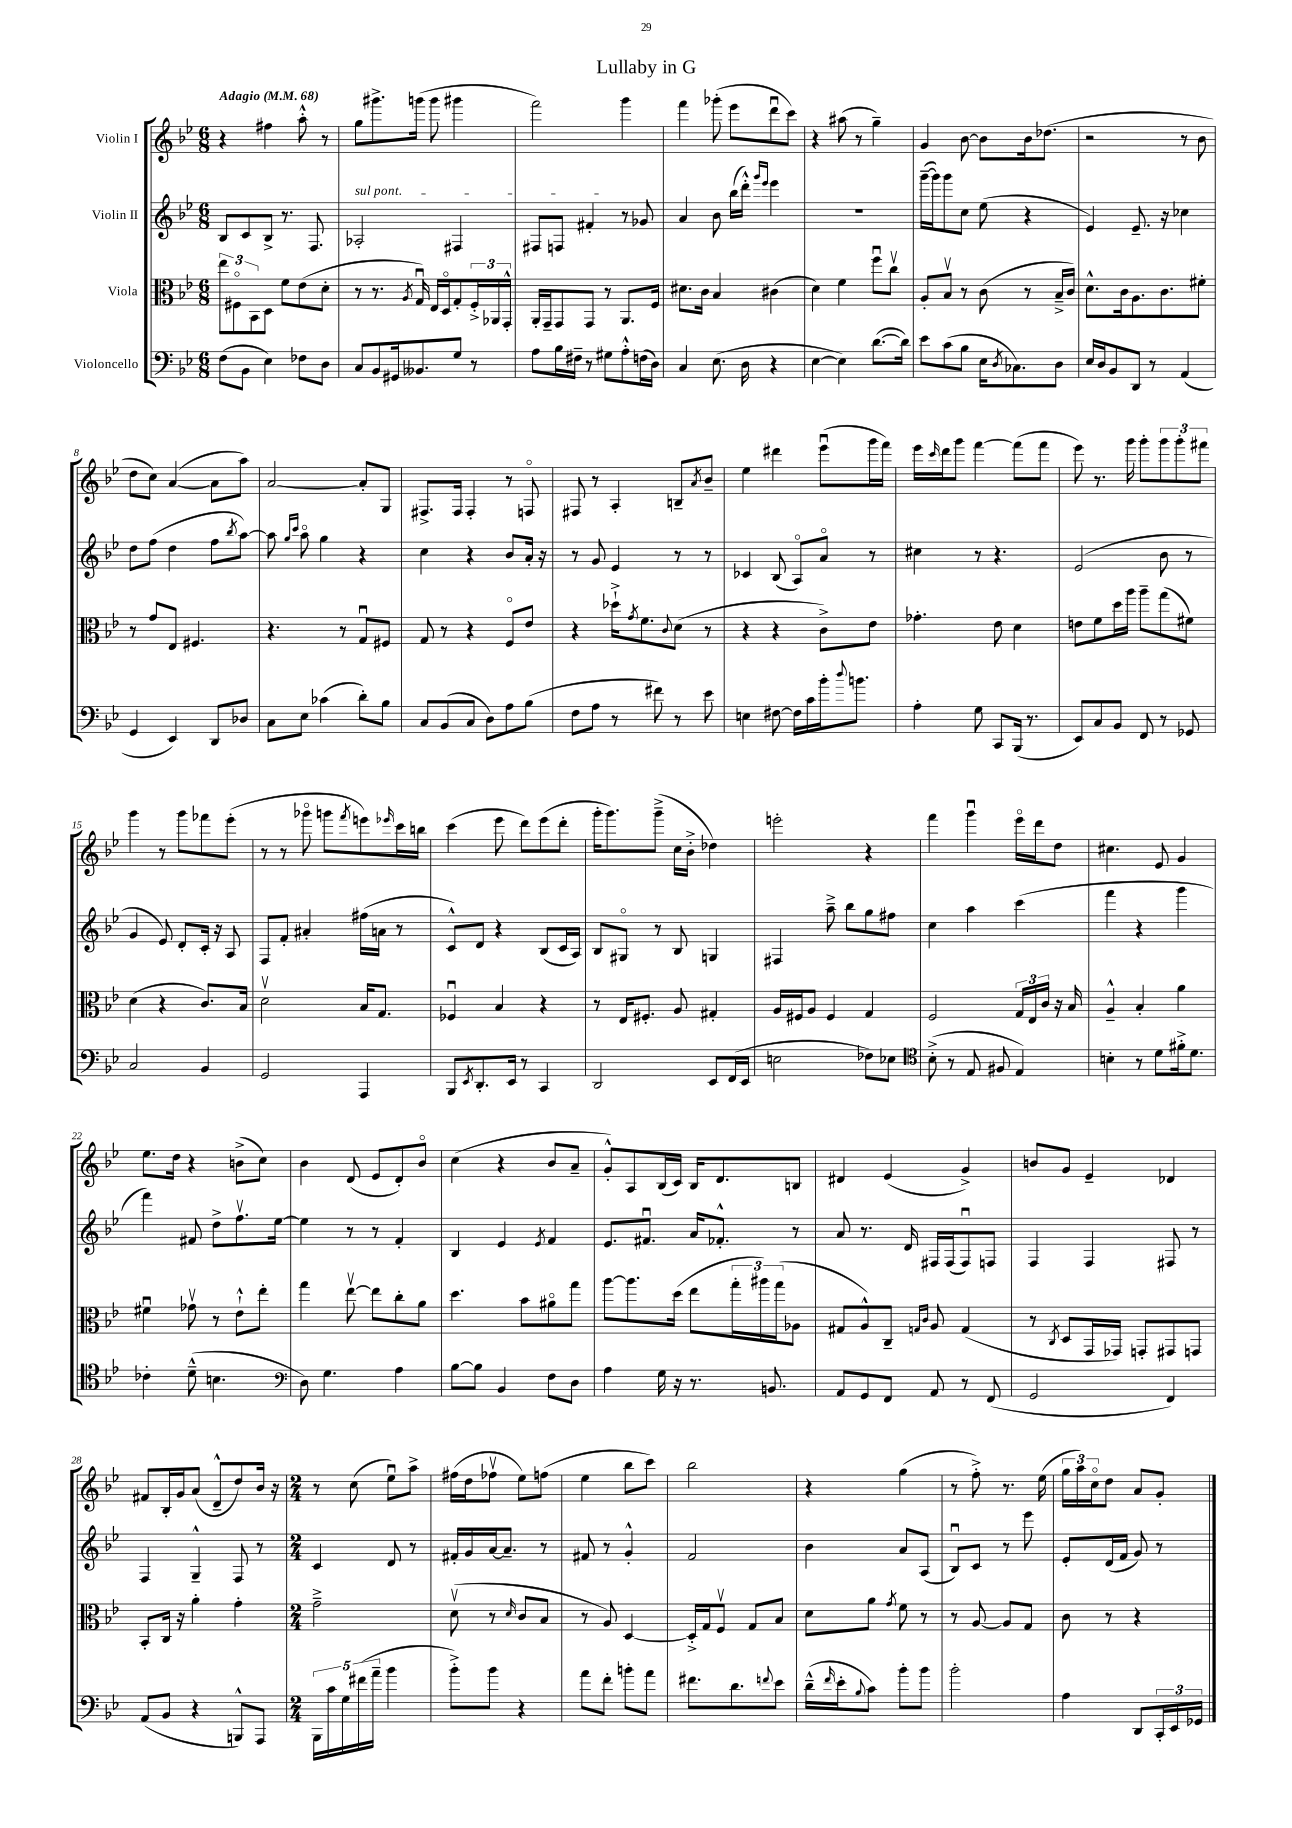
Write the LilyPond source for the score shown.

\header { title = "Lullaby in G" }
<<
\new StaffGroup <<
\new Staff = "s0" \with { instrumentName = "Violin I" } {
    \clef treble \key bes \major \numericTimeSignature \time 6/8 \tempo "Adagio" 4 = 68
    r4 fis''4 a''8-.-^ r8 |
    g''8 gis'''8.-> g'''16( g'''8 gis'''4 |
    f'''2) g'''4 |
    f'''4 ges'''8-.( ees'''8 d'''8\downbow c'''8) |
    r4 ais''8( r8 g''4--) |
    g'4 bes'8~ bes'8 bes'16 des''8.( |
    r2 r8 bes'8 |
    d''8 c''8) a'4~( a'8 a''8) |
    a'2~ a'8-. g8 |
    fis8.-> fis16 fis4-. r8 f8\flageolet |
    fis8 r8 a4-. b8-- \acciaccatura { a'8 } bes'8-- |
    ees''4 dis'''4 ees'''8\downbow( g'''16 f'''16) |
    ees'''16 \grace { c'''16 } d'''16 g'''8 f'''4~ f'''8( f'''8 |
    ees'''8) r8. g'''16 g'''8-. \tuplet 3/2 { g'''8 g'''8-. fis'''8 } |
    g'''4 r8 g'''8 fes'''8 ees'''8-.( |
    r8 r8 ges'''8\flageolet g'''8 \acciaccatura { f'''8 } e'''8) \grace { ees'''16 } c'''16 b''16 |
    c'''4( ees'''8 d'''8) ees'''8( d'''8-. |
    g'''16-. g'''8.) g'''8--->( c''16 bes'16-.-> des''4) |
    e'''2-. r4 |
    f'''4 g'''4\downbow ees'''16\flageolet d'''16 d''8 |
    cis''4. ees'8 g'4 |
    ees''8. d''16 r4 b'8->( c''8) |
    bes'4 d'8( ees'8 d'8-.) bes'8\flageolet |
    c''4( r4 bes'8 a'8-- |
    g'8-.-^) a8 bes16( c'16) bes16 d'8. b8 |
    dis'4 ees'4( g'4->) |
    b'8 g'8 ees'4-- des'4 |
    fis'8 bes16-. g'16 a'8( d'8---^ d''8) bes'16 r16 |
    \numericTimeSignature \time 2/4 r8 c''8( ees''8\downbow) a''8-> |
    fis''16( d''16 fes''8\upbow ees''8) f''8( |
    ees''4 bes''8 c'''8) |
    bes''2 |
    r4 g''4( |
    r8 f''8-.->) r8. ees''16( |
    \tuplet 3/2 { g''16 a''16) c''16\flageolet } d''8 a'8 g'8-. \bar "|." |
}
\new Staff = "s1" \with { instrumentName = "Violin II" } {
    \clef treble \key bes \major \numericTimeSignature \time 6/8
    bes8 c'8 bes8-> r8. f8. |
    \once \override TextSpanner.bound-details.left.text = \markup { \italic "sul pont." } aes2-.\startTextSpan fis4 |
    fis8 f8 fis'4-.\stopTextSpan r8 ges'8 |
    a'4 bes'8 bes''16( d'''16-.-^) \grace { g'''16 ees'''16 } ees'''4 |
    R2. |
    g'''16~--( g'''16) g'''8 c''8 ees''8( r4 |
    ees'4) ees'8.-- r16 ces''4 |
    d''8 f''8( d''4 f''8 \acciaccatura { bes''8 } a''8~) |
    a''8 \grace { g''16 c'''16 } a''8\flageolet g''4 r4 |
    c''4 r4 bes'8 a'16-. r16 |
    r8 g'8 ees'4 r8 r8 |
    ces'4 bes8( a8\flageolet) a'8\flageolet r8 |
    cis''4 r8 r4. |
    ees'2( bes'8 r8 |
    g'4 ees'8) d'8-. c'16-. r16 a8 |
    f8 f'8-. ais'4-. fis''16( a'16 r8 |
    c'8-^) d'8 r4 bes8( c'16 a16) |
    bes8 gis8\flageolet r8 bes8 g4 |
    fis4 a''8---> bes''8 g''8 fis''8 |
    c''4 a''4 c'''4( |
    f'''4 r4 g'''4 |
    f'''4) fis'8 d''8-> f''8.\upbow ees''16~ |
    ees''4 r8 r8 f'4-. |
    bes4 ees'4 \acciaccatura { ees'8 } f'4 |
    ees'8. fis'8.\downbow a'16 fes'8.-.-^ r8 |
    a'8 r8. d'16 fis16 fis16( fis8\downbow) f8 |
    f4 f4 fis8 r8 |
    f4 g4---^ f8 r8 |
    \numericTimeSignature \time 2/4 c'4 d'8 r8 |
    fis'16-. g'16 a'16~ a'8.-- r8 |
    fis'8 r8 g'4-.-^ |
    f'2 |
    bes'4 a'8 a8( |
    bes8\downbow) c'8 r8 ees'''8 |
    ees'8-. d'16( f'16 g'8) r8 \bar "|." |
}
\new Staff = "s2" \with { instrumentName = "Viola" } {
    \clef alto \key bes \major \numericTimeSignature \time 6/8
    \tuplet 3/2 { ees''8 fis8\flageolet bes,8 } d8 f'8 ees'8( d'8-. |
    r8 r8. \acciaccatura { a8 } g16\downbow) ees16 d16\flageolet g8-. \tuplet 3/2 { f16-.-> aes,16 g,16-.-^ } |
    a,16-. g,16-- g,8 g,8 r8 a,8. f16 |
    dis'8. c'16 bes4 cis'4( |
    d'4) f'4 f''8\downbow c''8\upbow |
    a8-. bes8\upbow r8 c'8( r8 bes16---> c'16) |
    d'8.-^ c'16 a8. c'8. fis'8-. |
    r8 g'8 ees8 fis4. |
    r4. r8 g8\downbow fis8 |
    g8 r8 r4 f8\flageolet ees'8 |
    r4 des''16-!-> \acciaccatura { g'8 } f'8. \appoggiatura { c'8 } d'8( r8 |
    r4 r4 c'8->) ees'8 |
    ges'4.-. ees'8 d'4 |
    e'8 f'8 d''16 a''16 a''8-- g''8( fis'8) |
    d'4( r4 c'8.) bes16 |
    d'2\upbow bes16 g8. |
    fes4\downbow bes4 r4 |
    r8 ees16 fis8.-. a8 gis4-. |
    a16 fis16 a8 fis4 g4 |
    f2 \tuplet 3/2 { g16 ees16 c'16 } r16 bes16 |
    a4---^ bes4-. a'4 |
    fis'4\downbow ges'8\upbow r8 ees'8-!-^ ees''8-. |
    g''4 ees''8~\upbow ees''8 c''8-. a'8 |
    d''4. bes'8 ais'8\flageolet g''8 |
    a''8~ a''8. d''16( ees''8 \tuplet 3/2 { g''16-. ais''16) g''16( } aes8 |
    gis8 a8-^) c8-- \grace { g16 c'16 } a8 g4( |
    r8 \acciaccatura { c8 } d8 g,16 ges,16) g,8-. gis,8 g,8 |
    bes,8-. c16 r16 a'4-. g'4-. |
    \numericTimeSignature \time 2/4 g'2---> |
    d'8\upbow( r8 \grace { d'16 } c'8 bes8 |
    r8 a8) d4~ |
    d16-.-> g16 f8\upbow g8 bes8 |
    d'8 a'8 \acciaccatura { g'8 } f'8 r8 |
    r8 a8~ a8 g8 |
    c'8 r8 r4 \bar "|." |
}
\new Staff = "s3" \with { instrumentName = "Violoncello" } {
    \clef bass \key bes \major \numericTimeSignature \time 6/8
    f8( bes,8 ees4) fes8 d8 |
    c8 bes,8 gis,16 beses,8. g8 r8 |
    a8 bes16 fis16-- r8 gis8 a8-.-^ f16( d16) |
    c4 ees8.( d16 r4 |
    ees4~ ees4) d'8.~( d'16) |
    ees'8 c'8( bes8 ees16 \acciaccatura { d8 } ces8.) d8 |
    ees16 d16 bes,8 d,8 r8 a,4( |
    g,4 ees,4) d,8 des8 |
    c8 ees8 ces'4( d'8-.) bes8 |
    c8 bes,8( c8 d8) a8 bes8( |
    f8 a8 r8 fis'8) r8 ees'8 |
    e4 fis8~ fis16 c'16 bes'16-. \appoggiatura { d''8 } b'8. |
    a4-. g8 c,8 bes,,16( r8. |
    ees,8) c8 bes,8 f,8 r8 ges,8 |
    c2 bes,4 |
    g,2 a,,4 |
    bes,,8 \acciaccatura { ees,8 } d,8.-. ees,16 r8 c,4 |
    d,2 ees,8 f,16( ees,16 |
    e2 fes8) ees8 |
    \clef tenor bes8-.->( r8 ees8 fis8 ees4) |
    b4-. r8 d'8 fis'16-.-> d'8. |
    ces'4-. d'8---^( b4. |
    \clef bass d8) g4. a4 |
    bes8~ bes8 bes,4 f8 d8 |
    a4 g16 r16 r8. b,8. |
    a,8 g,8 f,8 a,8 r8 f,8( |
    g,2 f,4) |
    a,8( bes,8 r4 b,,8-^) a,,8 |
    \numericTimeSignature \time 2/4 \tuplet 5/4 { bes,,16 c'16 g16 fis'16( a'16-- } bes'4 |
    bes'8-.->) bes'8 r4 |
    a'8 f'8-. b'8-. a'8 |
    fis'8. d'8. \appoggiatura { f'8 } ees'8 |
    d'16---^( \grace { f'16 } ees'16-. \appoggiatura { bes8 } c'8) bes'8-. bes'8 |
    bes'2-. |
    a4 d,8 \tuplet 3/2 { c,16-. ees,16 ges,16 } \bar "|." |
}
>>
>>
